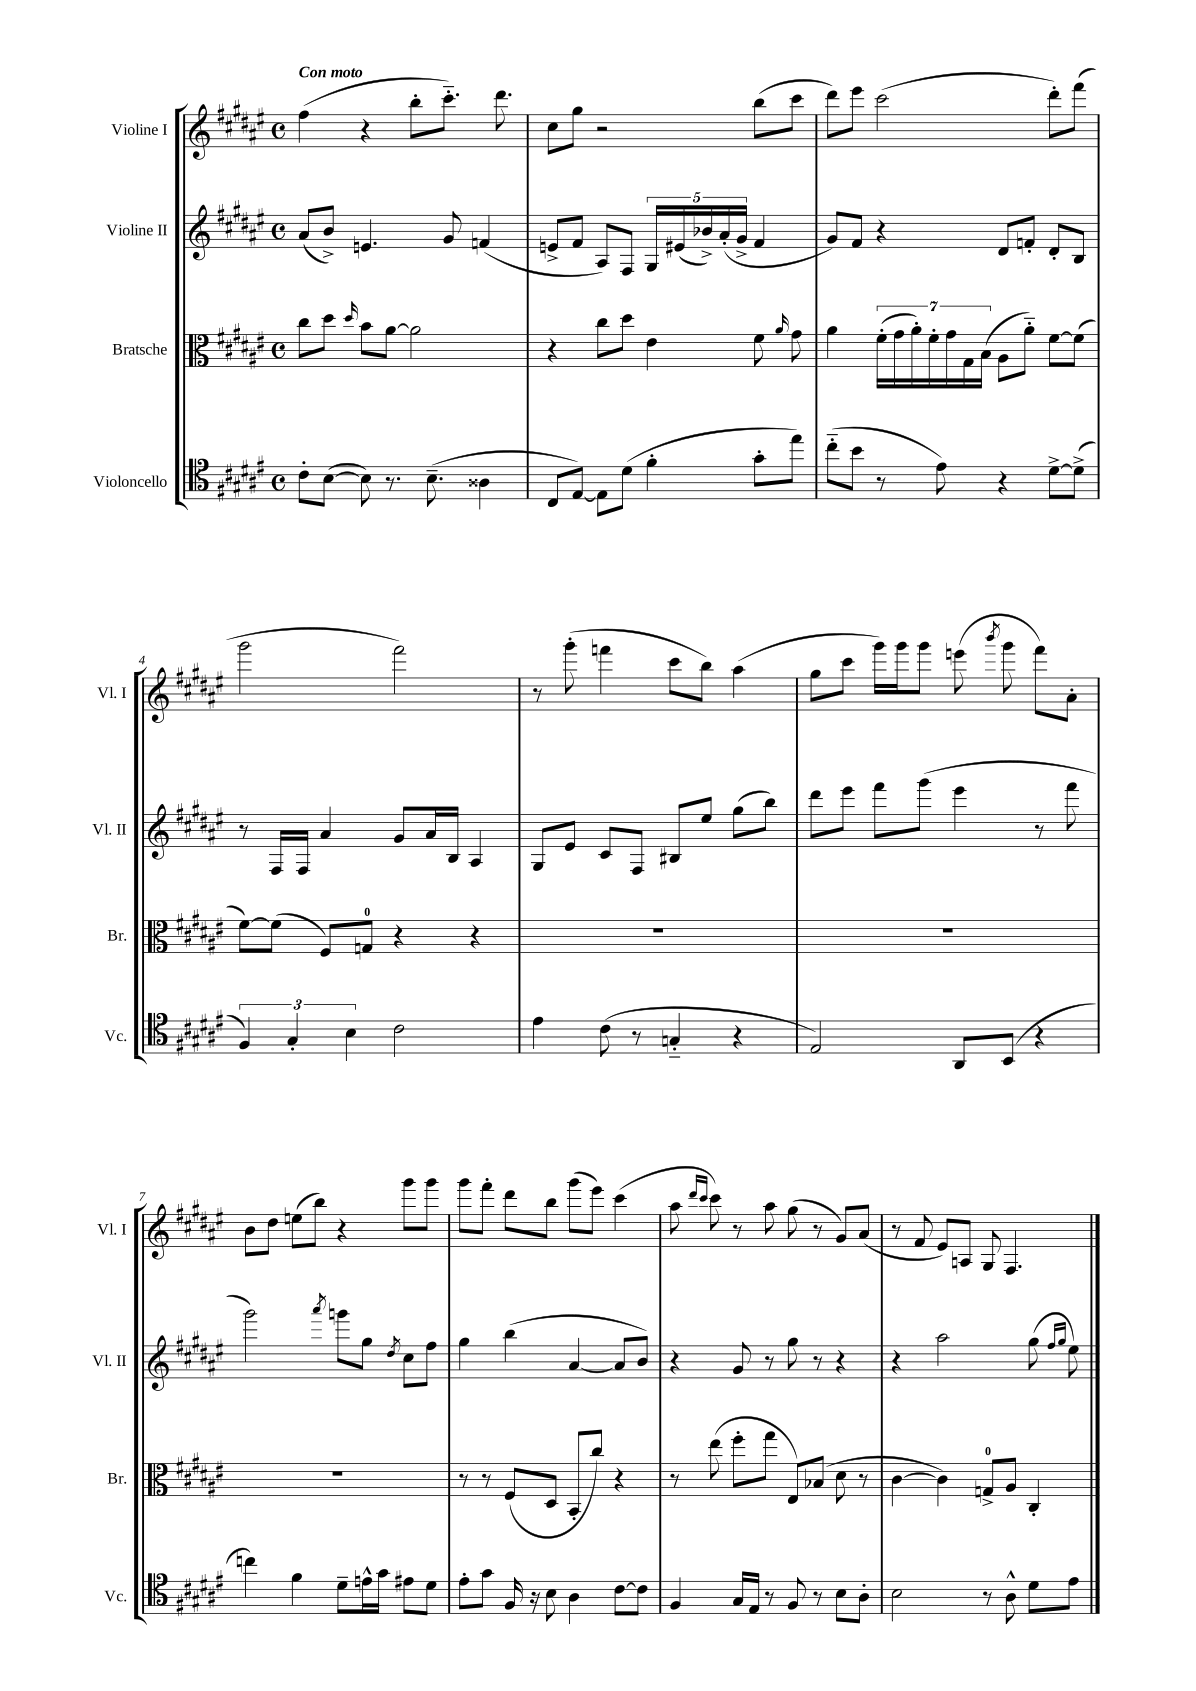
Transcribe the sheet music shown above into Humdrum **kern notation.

**kern	**kern	**kern	**kern
*part4	*part3	*part2	*part1
*staff4	*staff3	*staff2	*staff1
*I"Violoncello	*I"Bratsche	*I"Violine II	*I"Violine I
*I'Vc.	*I'Br.	*I'Vl. II	*I'Vl. I
*clefC4	*clefC3	*clefG2	*clefG2
*k[f#c#g#d#a#e#]	*k[f#c#g#d#a#e#]	*k[f#c#g#d#a#e#]	*k[f#c#g#d#a#e#]
*M4/4	*M4/4	*M4/4	*M4/4
*met(c)	*met(c)	*met(c)	*met(c)
=1	=1	=1	=1
!	!	!	!LO:TX:a:B:t=Con moto
8c#'\L	8cc#\L	(8a#/L	(4ff#\
([8B\J	8dd#\J	8b^/J)	.
.	16qqdd#/	.	.
8B\])	8b\L	4.en/	4r
8.r	[8a#\J	.	.
.	2a#\]	.	8bb'\L
(8.B~\	.	.	.
.	.	8g#/	8.ccc#\J)
4A##X\	.	(4fn/	.
.	.	.	8.ddd#\
=2	=2	=2	=2
8C#/L	4r	8en^/L	8cc#\L
[8E#/J)	.	8f#/J	8gg#\J
8E#\L]	8cc#\L	8A#/L)	2r
(8d#\J	8dd#\J	8F#/J	.
4f#'\	4e#\	20G#/LL	.
.	.	(20e#X/	.
.	.	20b-X^/)	.
.	.	(20a#'/	.
.	.	20g#^/JJ	.
8g#'\L	8f#\	4f#/	(8bb\L
.	16qqa#/	.	.
8ee#\J)	8g#\	.	8ccc#\J
=3	=3	=3	=3
(8cc#\L	4a#\	8g#/L)	8ddd#\L)
8b\J	.	8f#/J	8eee#\J
8r	(28f#'\LL	4r	(2ccc#\
.	28g#\	.	.
.	28a#'\)	.	.
.	28f#'\	.	.
8e#\)	.	.	.
.	28g#\	.	.
.	28G#\	.	.
.	(28B\JJ	.	.
4r	8A#\L	8d#/L	.
.	8a#\J)	8fn'/J	.
[8d#^\L	[8f#\L	8d#'/L	8ddd#'\L)
(8d#^\J]	(8f#\J]	8B/J	(8fff#\J
!!LO:LB:g=z
=4	=4	=4	=4
6F#/)	[8f#\L)	8r	2ggg#\
.	(8f#\J]	16F#/LL	.
6G#'/	.	.	.
.	.	16F#/JJ	.
.	8F#/L)	4a#/	.
6B\	.	.	.
.	8Gn/J	.	.
2c#\	4r	8g#/L	2fff#\)
.	.	16a#/L	.
.	.	16B/JJ	.
.	4r	4A#/	.
=5	=5	=5	=5
4e#\	1r	8G#/L	8r
.	.	8e#/J	(8ggg#'\
(8c#\	.	8c#/L	4fffn\
8r	.	8F#/J	.
4Gn/	.	8B#X/L	8ccc#\L
.	.	8ee#/J	8bb\J)
4r	.	(8gg#\L	(4aa#\
.	.	8bb\J)	.
=6	=6	=6	=6
2E#/)	1r	8ddd#\L	8gg#\L
.	.	8eee#\J	8ccc#\J
.	.	8fff#\L	16ggg#\LL)
.	.	.	16ggg#\J
.	.	(8ggg#\J	8ggg#\J
8AA#/L	.	4eee#\	(8eeen\
.	.	.	8qbbb/
(8BB/J	.	.	8ggg#\
4r	.	8r	8fff#\L)
.	.	8fff#\	8a#'\J
!!LO:LB:g=z
=7	=7	=7	=7
4ccn\)	1r	2ggg#\)	8b\L
.	.	.	8dd#\J
4f#\	.	.	(8een\L
.	.	.	8bb\J)
.	.	8qaaa#/	.
8d#~\L	.	8gggn\L	4r
16en^^\L	.	8gg#\J	.
16g#\JJ	.	.	.
.	.	8qdd#/	.
8e#X\L	.	8cc#\L	8ggg#\L
8d#\J	.	8ff#\J	8ggg#\J
=8	=8	=8	=8
8e#'\L	8r	4gg#\	8ggg#\L
8g#\J	8r	.	8fff#'\J
16F#/	(8F#/L	(4bb\	8ddd#\L
16r	.	.	.
8B\	8D#/J	.	8bb\J
4A#\	8BB'/L	[4a#/	(8ggg#\L
.	8cc#/J)	.	8eee#\J)
[8c#\L	4r	8a#/L]	(4ccc#\
8c#\J]	.	8b/J)	.
=9	=9	=9	=9
4F#/	8r	4r	8aa#\
.	.	.	16qqddd#/LL
.	.	.	16qqccc#/JJ
.	(8ee#\	.	8ccc#\)
16G#/LL	8ff#'\L	8g#/	8r
16E#/JJ	.	.	.
8r	8gg#\J	8r	8aa#\
8F#/	8E#/L)	8gg#\	(8gg#\
8r	(8B-X/J	8r	8r
8B\L	8d#\	4r	8g#/L)
8A#'\J	8r	.	(8a#/J
=10	=10	=10	=10
2B\	[4c#\	4r	8r
.	.	.	8f#/
.	4c#\])	2aa#\	8e#/L)
.	.	.	8An/J
8r	8Gn^/L	.	8G#/
8A#^^\	8A#/J	.	4.F#/
8d#\L	4C#'/	(8gg#\	.
.	.	16qqff#/LL	.
.	.	16qqgg#/JJ	.
8e#\J	.	8ee#\)	.
==	==	==	==
*-	*-	*-	*-
